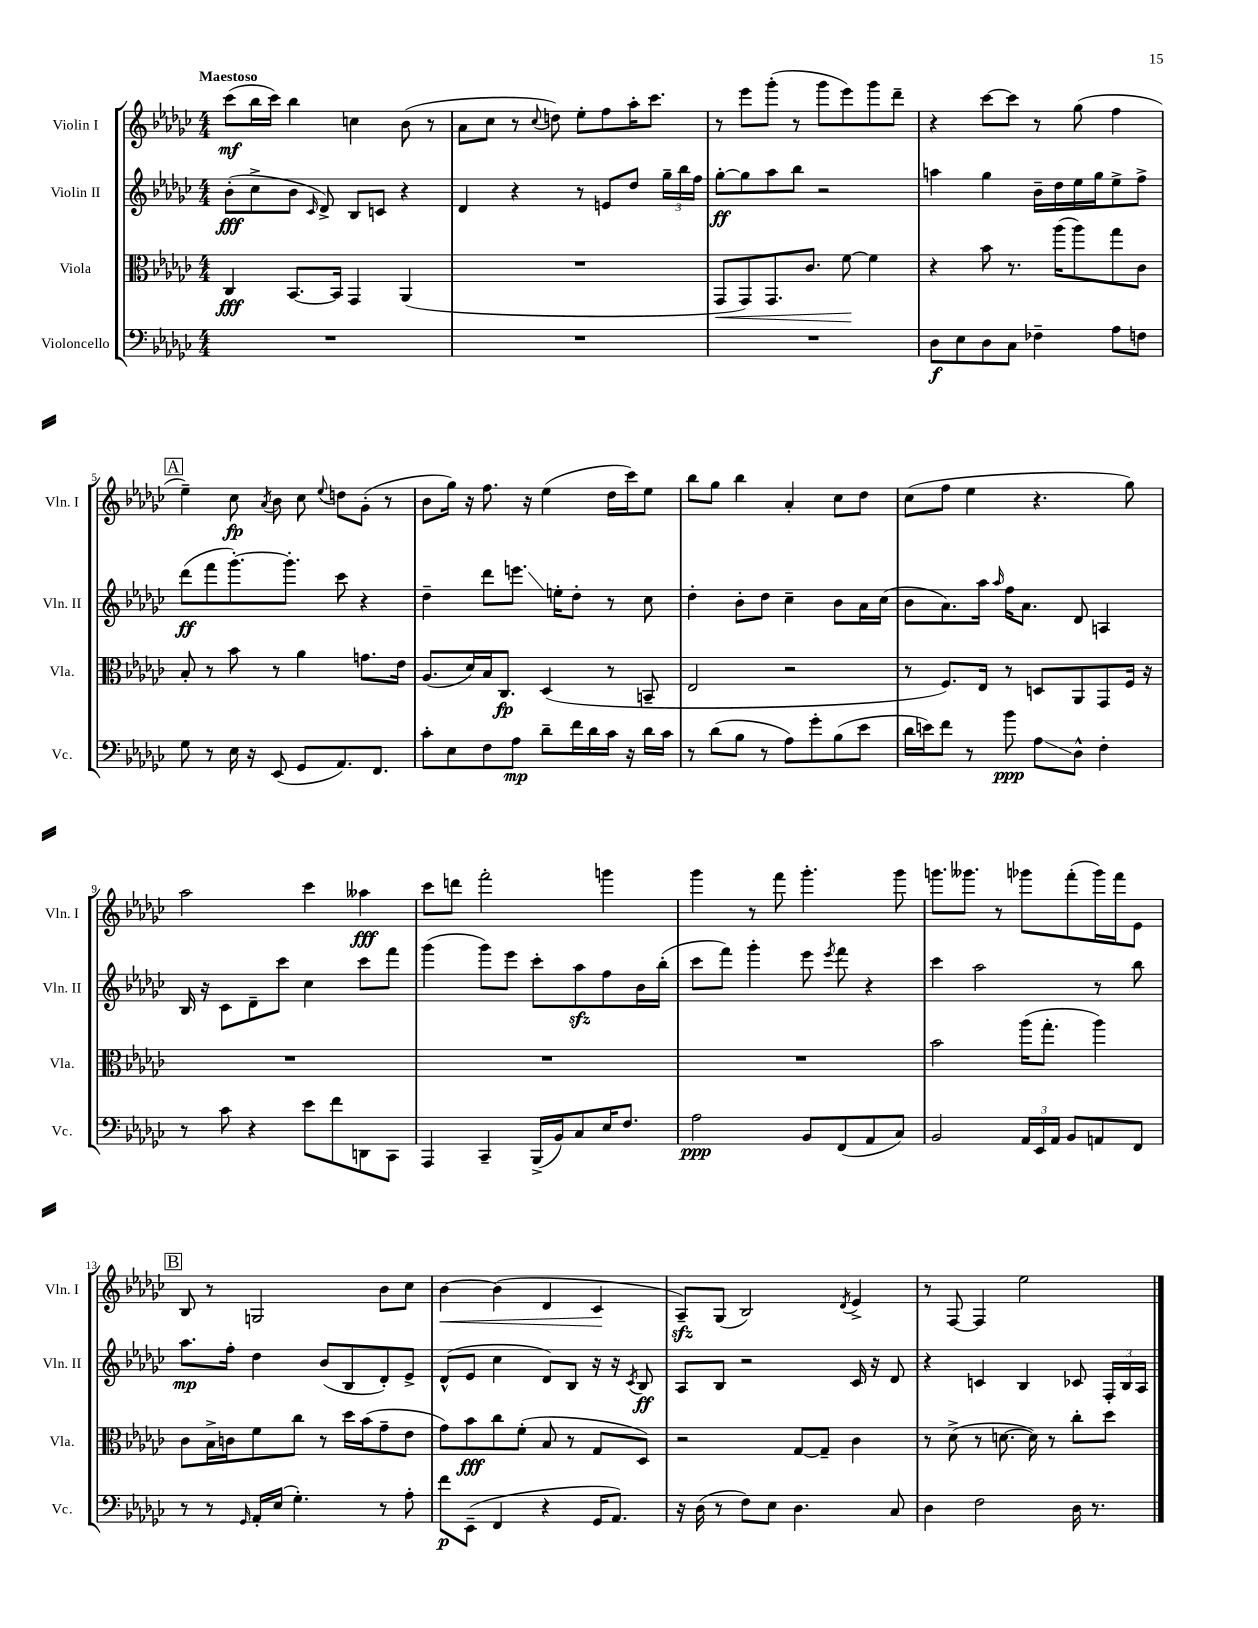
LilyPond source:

<<
\new StaffGroup <<
\new Staff = "s0" \with { instrumentName = "Violin I" shortInstrumentName = "Vln. I" } {
    \clef treble \key ges \major \numericTimeSignature \time 4/4 \tempo "Maestoso"
    \autoBeamOff ces'''8[\mf( bes''16 ces'''16]) bes''4 c''4 bes'8( r8 |
    aes'8[ ces''8] r8 \appoggiatura { ces''8 } d''8) ees''8[-. f''8 aes''16-. ces'''8.] |
    r8 ees'''8[ ges'''8]-.( r8 ges'''8[ ees'''8) ges'''8 des'''8]-- |
    r4 ces'''8[~ ces'''8] r8 ges''8( f''4 |
    \mark \markup { \box "A" } ees''4--) ces''8\fp \acciaccatura { aes'8 } bes'8 ces''8 \appoggiatura { ees''8 } d''8[ ges'8]-.( r8 |
    bes'8[ ges''16]) r16 f''8. r16 ees''4( des''16[ ces'''16) ees''8] |
    bes''8[ ges''8] bes''4 aes'4-. ces''8[ des''8] |
    ces''8[( f''8] ees''4 r4. ges''8) |
    aes''2 ces'''4 aeses''4\fff |
    ces'''8[ d'''8] f'''2-. g'''4 |
    ges'''4 r8 f'''8 ges'''4.-. ges'''8 |
    g'''8.[ geses'''8.] r8 ges'''8[ f'''8-.( ges'''16) f'''16 ees'8] |
    \mark \markup { \box "B" } bes8 r8 g2 bes'8[ ces''8] |
    bes'4~\< bes'4( des'4 ces'4\! |
    aes8[--\sfz) ges8]( bes2) \acciaccatura { des'8 } ees'4-> |
    r8 f8~ f4 ees''2 \bar "|." |
}
\new Staff = "s1" \with { instrumentName = "Violin II" shortInstrumentName = "Vln. II" } {
    \clef treble \key ges \major \numericTimeSignature \time 4/4
    \autoBeamOff bes'8[-.\fff( ces''8-> bes'8] \grace { ces'16 } des'8->) bes8[ c'8] r4 |
    des'4 r4 r8 e'8[ des''8] \tuplet 3/2 { ges''16[-- bes''16 f''16] } |
    ges''8[~-.\ff ges''8 aes''8 bes''8] r2 |
    a''4 ges''4 bes'16[-- des''16 ees''16 ges''16 ees''8-> f''8]-> |
    \mark \markup { \box "A" } des'''8[\ff( f'''8 ges'''8.~-.) ges'''8.]-. ces'''8 r4 |
    des''4-- des'''8[ e'''8.]\glissando e''16[-. des''8]-. r8 ces''8 |
    des''4-. bes'8[-. des''8] ces''4-- bes'8[ aes'16 ces''16]( |
    bes'8[ aes'8.) aes''16] \grace { aes''16 } f''16[ aes'8.] des'8 a4 |
    bes16 r16 ces'8[ des'8-- ces'''8] ces''4 ces'''8[ f'''8] |
    ges'''4( ges'''8[) ees'''8] ces'''8[-. aes''8\sfz f''8 bes'16 bes''16]-.( |
    ces'''8[ f'''8]) ges'''4-. ees'''8 \acciaccatura { ees'''8 } f'''8 r4 |
    ces'''4 aes''2 r8 bes''8 |
    \mark \markup { \box "B" } aes''8.[\mp f''16]-. des''4 bes'8[( bes8 des'8-.) ees'8]-> |
    des'8[-^( ees'8] ces''4 des'8[) bes8] r16 r16 \acciaccatura { ces'8 } bes8\ff |
    aes8[ bes8] r2 ces'16 r16 des'8 |
    r4 c'4 bes4 ces'8 \tuplet 3/2 { f16[-. bes16 aes16] } \bar "|." |
}
\new Staff = "s2" \with { instrumentName = "Viola" shortInstrumentName = "Vla." } {
    \clef alto \key ges \major \numericTimeSignature \time 4/4
    \autoBeamOff ces4\fff bes,8.[~ bes,16] ges,4 aes,4( |
    R1 |
    ges,8[\< ges,8) ges,8. ces'8.] f'8~\! f'4 |
    r4 bes'8 r8. aes''16[( aes''8) ges''8 ces'8] |
    \mark \markup { \box "A" } bes8-. r8 bes'8 r8 aes'4 g'8.[ ees'16] |
    aes8.[( des'16) bes16 ces8.]\fp des4( r8 b,8-- |
    ees2 r2 |
    r8 f8.[) ees16] r8 d8[ aes,8 ges,8 f16] r16 |
    R1 |
    R1 |
    R1 |
    bes'2 aes''16[( ges''8.]-. aes''4) |
    \mark \markup { \box "B" } ces'8[ bes16-> c'16 f'8 ces''8] r8 des''16[ bes'16( ges'8-- ees'8] |
    ges'8[) bes'8\fff ces''8 f'8]-.( bes8 r8 ges8[ des8]) |
    r2 ges8[~ ges8]-- ces'4 |
    r8 des'8->( r8 d'8.~ d'16) r8 ces''8[-. des''8] \bar "|." |
}
\new Staff = "s3" \with { instrumentName = "Violoncello" shortInstrumentName = "Vc." } {
    \clef bass \key ges \major \numericTimeSignature \time 4/4
    \autoBeamOff R1 |
    R1 |
    R1 |
    des8[\f ees8 des8 ces8] fes4-- aes8[ f8] |
    \mark \markup { \box "A" } ges8 r8 ees16 r16 ees,8( ges,8[ aes,8.) f,8.] |
    ces'8[-. ees8 f8 aes8]\mp des'8[-- f'16 des'16 ces'16] r16 des'16[ ces'16] |
    r8 des'8[( bes8] r8 aes8[) ges'8-. bes8( ees'8] |
    des'16[ e'16) f'8] r8 bes'8\ppp aes8[\glissando des8]-^ f4-. |
    r8 ces'8 r4 ees'8[ f'8 d,8 ces,8] |
    aes,,4 ces,4-- bes,,16[->( bes,16) ces8 ees16 f8.] |
    aes2\ppp bes,8[ f,8( aes,8 ces8]) |
    bes,2 \tuplet 3/2 { aes,16[ ees,16 aes,16] } bes,8[ a,8 f,8] |
    \mark \markup { \box "B" } r8 r8 \grace { ges,16 } aes,16[-. ees16]( ges4.-.) r8 aes8-. |
    f'8[\p ees,8]--( f,4 r4 ges,16[ aes,8.]) |
    r16 des16( r8 f8[) ees8] des4. ces8 |
    des4 f2 des16 r8. \bar "|." |
}
>>
>>
